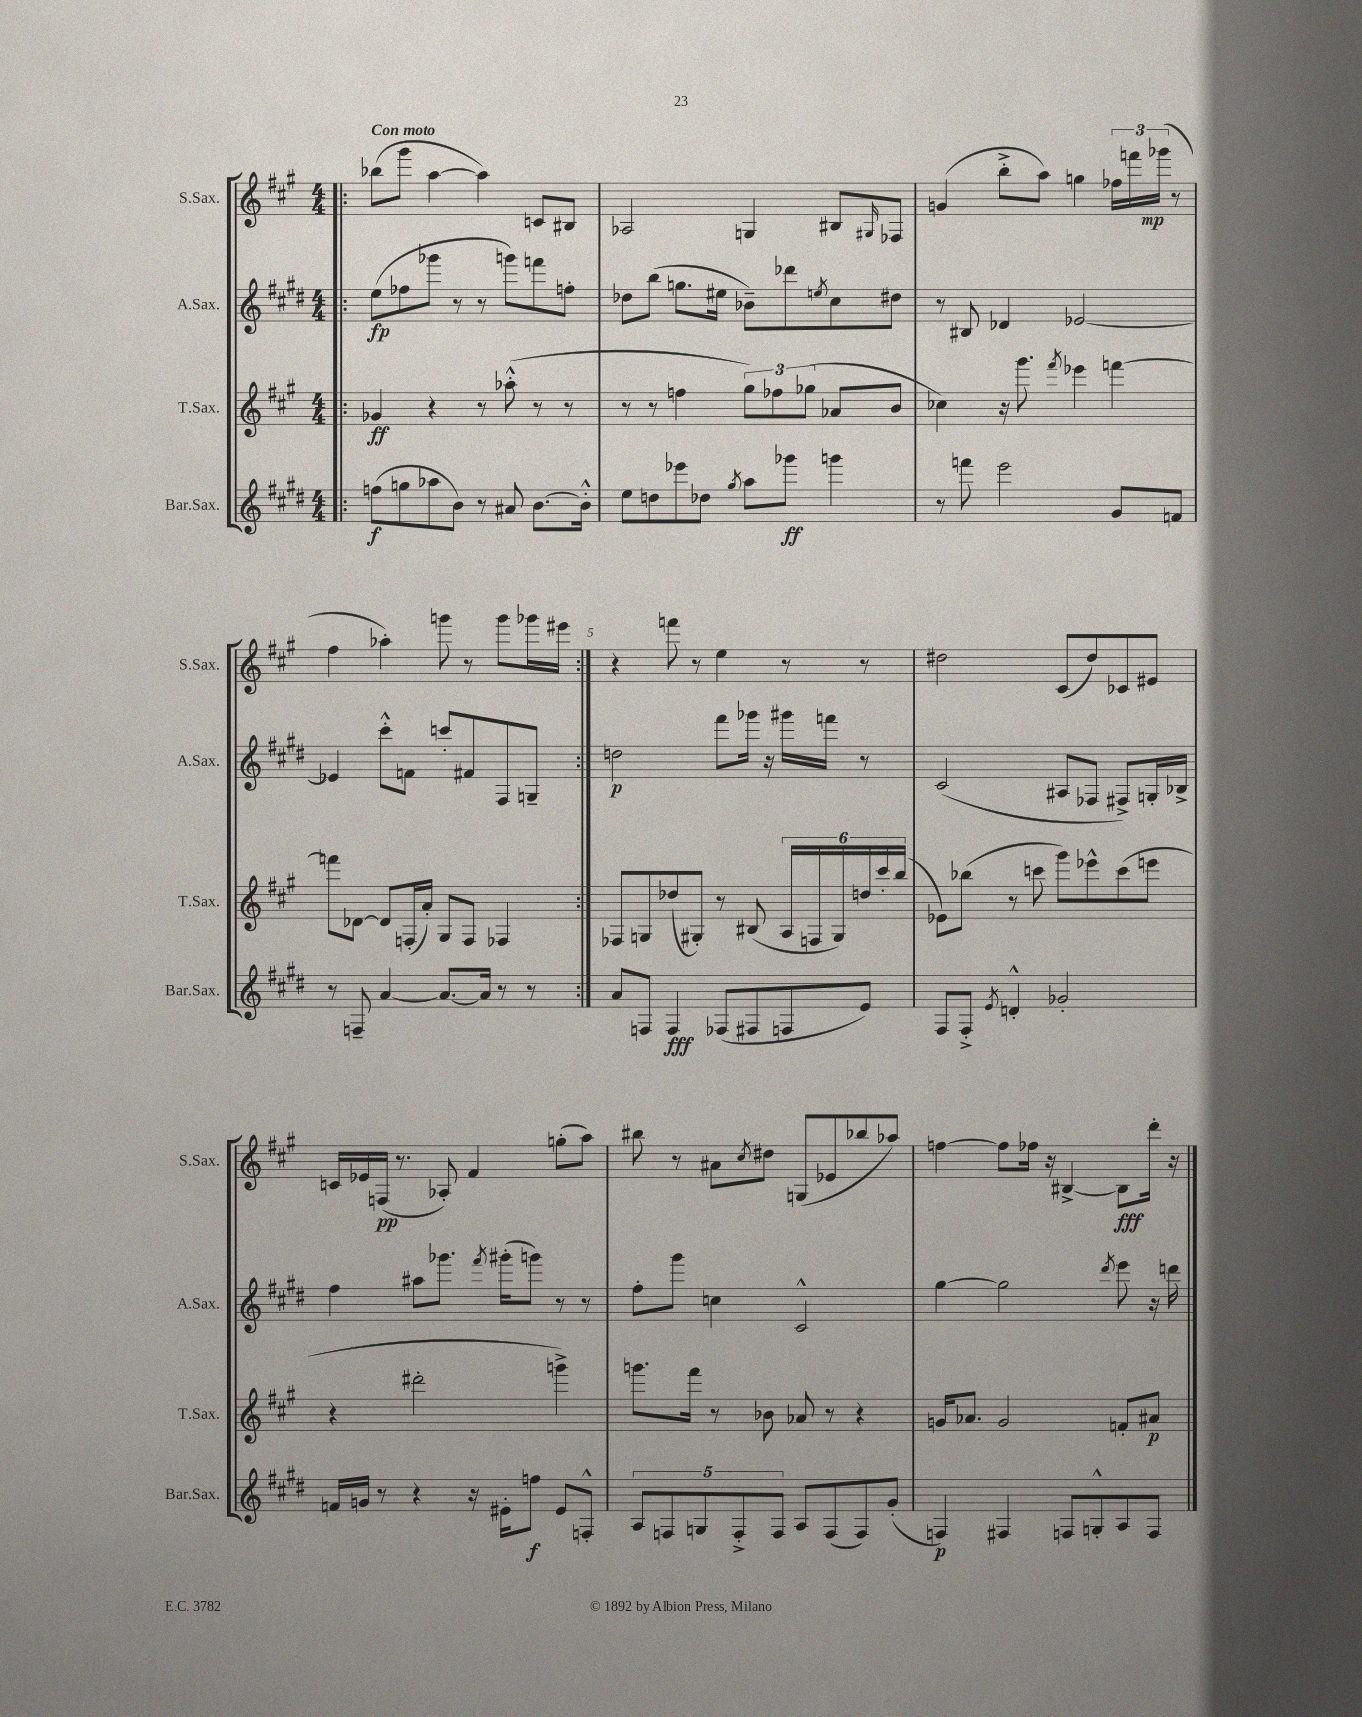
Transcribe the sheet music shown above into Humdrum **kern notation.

**kern	**dynam	**kern	**dynam	**kern	**dynam	**kern	**dynam
*part4	*part4	*part3	*part3	*part2	*part2	*part1	*part1
*staff4	*staff4	*staff3	*staff3	*staff2	*staff2	*staff1	*staff1
*I"Bar.Sax.	*	*I"T.Sax.	*	*I"A.Sax.	*	*I"S.Sax.	*
*I'Bar.Sax.	*	*I'T.Sax.	*	*I'A.Sax.	*	*I'S.Sax.	*
*clefG2	*	*clefG2	*	*clefG2	*	*clefG2	*
*k[f#c#g#d#]	*	*k[f#c#g#]	*	*k[f#c#g#d#]	*	*k[f#c#g#]	*
*M4/4	*	*M4/4	*	*M4/4	*	*M4/4	*
=1!|:	=1!|:	=1!|:	=1!|:	=1!|:	=1!|:	=1!|:	=1!|:
!	!	!	!	!	!	!LO:TX:a:B:t=Con moto	!
(8ffn\L	f	4g-X/	ff	(8ee\L	fp	(8bb-X\L	.
8ggn\	.	.	.	8ff-X\	.	8ggg#\J	.
8aa-X\	.	4r	.	8ggg-X\J	.	[4aa\	.
8b\J)	.	.	.	8r	.	.	.
8r	.	8r	.	8r	.	4aa\])	.
8a#X/	.	(8aa-X'^^\	.	8gggn\L)	.	.	.
[8.b\L	.	8r	.	8fffn\	.	8cn/L	.
.	.	8r	.	8ffn'\J	.	8B#X/J	.
16b'^^\Jk]	.	.	.	.	.	.	.
=2	=2	=2	=2	=2	=2	=2	=2
8ee\L	.	8r	.	8dd-X\L	.	2A-X/	.
8ddn\	.	8r	.	(8bb\J	.	.	.
8eee-X\	.	4ffn\	.	8.ggn\L	.	.	.
8dd-X\J	.	.	.	.	.	.	.
.	.	.	.	16ee#X\Jk	.	.	.
8qgg#/	.	.	.	.	.	.	.
8aa\L	.	12gg#\L)	.	8b-X~\L)	.	4Gn/	.
.	.	12ff-X\	.	.	.	.	.
8ggg-X\J	ff	.	.	8ddd-X\	.	.	.
.	.	(12gg-X\J	.	.	.	.	.
.	.	.	.	8qeen/	.	.	.
4gggn\	.	8a-X/L	.	8cc#\	.	8B#X/L	.
.	.	.	.	.	.	16qqG#X/	.
.	.	8b/J	.	8dd#X\J	.	8F-X/J	.
=3	=3	=3	=3	=3	=3	=3	=3
8r	.	4cc-X\)	.	8r	.	(4gn/	.
8fffn\	.	.	.	8B#X/	.	.	.
2eee\	.	16r	.	4d-X/	.	8bb'^\L	.
.	.	8.ggg#\	.	.	.	.	.
.	.	.	.	.	.	8aa\J)	.
.	.	8qfff#/	.	.	.	.	.
.	.	4eee-X\	.	[2e-X/	.	4ggn\	.
8g#/L	.	[4fffn\	.	.	.	24ff-X\LL	.
.	.	.	.	.	.	24fffn\	.
.	.	.	.	.	.	(24ggg-X\JJ	mp
8fn/J	.	.	.	.	.	8r	.
!!LO:LB:g=z
=4	=4	=4	=4	=4	=4	=4	=4
8r	.	8fffn\L]	.	4e-X/]	.	4ff#\	.
8Fn~/	.	[8d-X\J	.	.	.	.	.
[4a/	.	8d-/L]	.	8ccc#'^^\L	.	4aa-X'\)	.
.	.	(16Fn'/L	.	8fn\J	.	.	.
.	.	16a'/JJ)	.	.	.	.	.
8.a/L_	.	8G#/L	.	8cccn'/L	.	8gggn\	.
.	.	8F/J	.	8f#X/	.	8r	.
16a/Jk]	.	.	.	.	.	.	.
8r	.	4F-X/	.	8F#/	.	8ggg\L	.
8r	.	.	.	8Gn~/J	.	16ggg-X\L	.
.	.	.	.	.	.	16eee#X\JJ	.
=5:|!	=5:|!	=5:|!	=5:|!	=5:|!	=5:|!	=5:|!	=5:|!
8a/L	.	8F-X/L	.	2ddn\	p	4r	.
8Fn/J	.	8Gn/	.	.	.	.	.
4F/	fff	(8dd-X/	.	.	.	8fffn\	.
.	.	8G#X'/J)	.	.	.	8r	.
(8F-X/L	.	8r	.	8fff#\L	.	4ee\	.
8F#X/	.	(8B#X/	.	16ggg-X\Jk	.	.	.
.	.	.	.	16r	.	.	.
8Fn/	.	24A/LL	.	16ggg#X\LL	.	8r	.
.	.	24Fn/	.	.	.	.	.
.	.	.	.	16fffn\JJ	.	.	.
.	.	24G#/)	.	.	.	.	.
8e/J)	.	24ddn/	.	8r	.	8r	.
.	.	24ccc#'/	.	.	.	.	.
.	.	(24bb/JJ	.	.	.	.	.
=6	=6	=6	=6	=6	=6	=6	=6
8F#/L	.	8e-X\L)	.	(2c#/	.	2dd#X\	.
8F#'^/J	.	(8bb-X\J	.	.	.	.	.
8qe/	.	.	.	.	.	.	.
4dn'^^/	.	8r	.	.	.	.	.
.	.	8cccn\	.	.	.	.	.
2g-X'/	.	8ggg#\L)	.	8A#X/L	.	(8c#/L	.
.	.	8eee-X^^\	.	8F-X/J	.	8dd#/)	.
.	.	(8ccc\	.	8F#X^/L)	.	8c-X/	.
.	.	8eeen\J	.	16Gn'/L	.	8e#X/J	.
.	.	.	.	16B-X^/JJ	.	.	.
!!LO:LB:g=z
=7	=7	=7	=7	=7	=7	=7	=7
16fn/LL	.	4r	.	4ff#\	.	16cn/LL	.
16gn/JJ	.	.	.	.	.	16e-X/	.
8r	.	.	.	.	.	(16Fn/JJ	pp
.	.	.	.	.	.	8.r	.
4r	.	2ddd#X'\	.	8aa#X\L	.	.	.
.	.	.	.	8.ggg-X\J	.	8A-X'/)	.
16r	.	.	.	.	.	4f#/	.
.	.	.	.	8qfff#/	.	.	.
16e#X'\KL	.	.	.	(16ggg#X'\KL	.	.	.
8ffn\J	f	.	.	8gggn\J)	.	.	.
8e#/L	.	4gggn^\)	.	8r	.	(8ggn'\L	.
8Fn'^^/J	.	.	.	8r	.	8aa\J)	.
=8	=8	=8	=8	=8	=8	=8	=8
10A/L	.	8.gggn\L	.	8ff#'\L	.	8bb#X\	.
10Fn/	.	.	.	.	.	.	.
.	.	.	.	8ggg#\J	.	8r	.
.	.	16fff#\Jk	.	.	.	.	.
10Gn/	.	.	.	.	.	.	.
.	.	8r	.	4ccn\	.	8a#X\L	.
10F'^/	.	.	.	.	.	.	.
.	.	.	.	.	.	8qcc#/	.
.	.	8b-X\	.	.	.	8dd#X\J	.
10F/J	.	.	.	.	.	.	.
8A/L	.	8a-X/	.	2c#^^/	.	(8Gn/L	.
(8F/	.	8r	.	.	.	8e-X/	.
8F/)	.	4r	.	.	.	8bb-X/	.
(8g#'/J	.	.	.	.	.	8aa-X/J)	.
=9	=9	=9	=9	=9	=9	=9	=9
4Fn/)	p	16gn/KL	.	[4gg#\	.	[4ffn\	.
.	.	8.a-X/J	.	.	.	.	.
4F#X/	.	2g/	.	2gg#\]	.	8ff\L]	.
.	.	.	.	.	.	16ff-X\Jk	.
.	.	.	.	.	.	16r	.
8Fn/L	.	.	.	.	.	[4B#X^/	.
8Gn'^^/	.	.	.	.	.	.	.
.	.	.	.	8qddd#/	.	.	.
8A/	.	8fn'/L	.	8eee\	.	8B#\L]	fff
8F/J	.	8a#X/J	p	16r	.	16ddd'\Jk	.
.	.	.	.	16dddn\	.	16r	.
==	==	==	==	==	==	==	==
*-	*-	*-	*-	*-	*-	*-	*-
